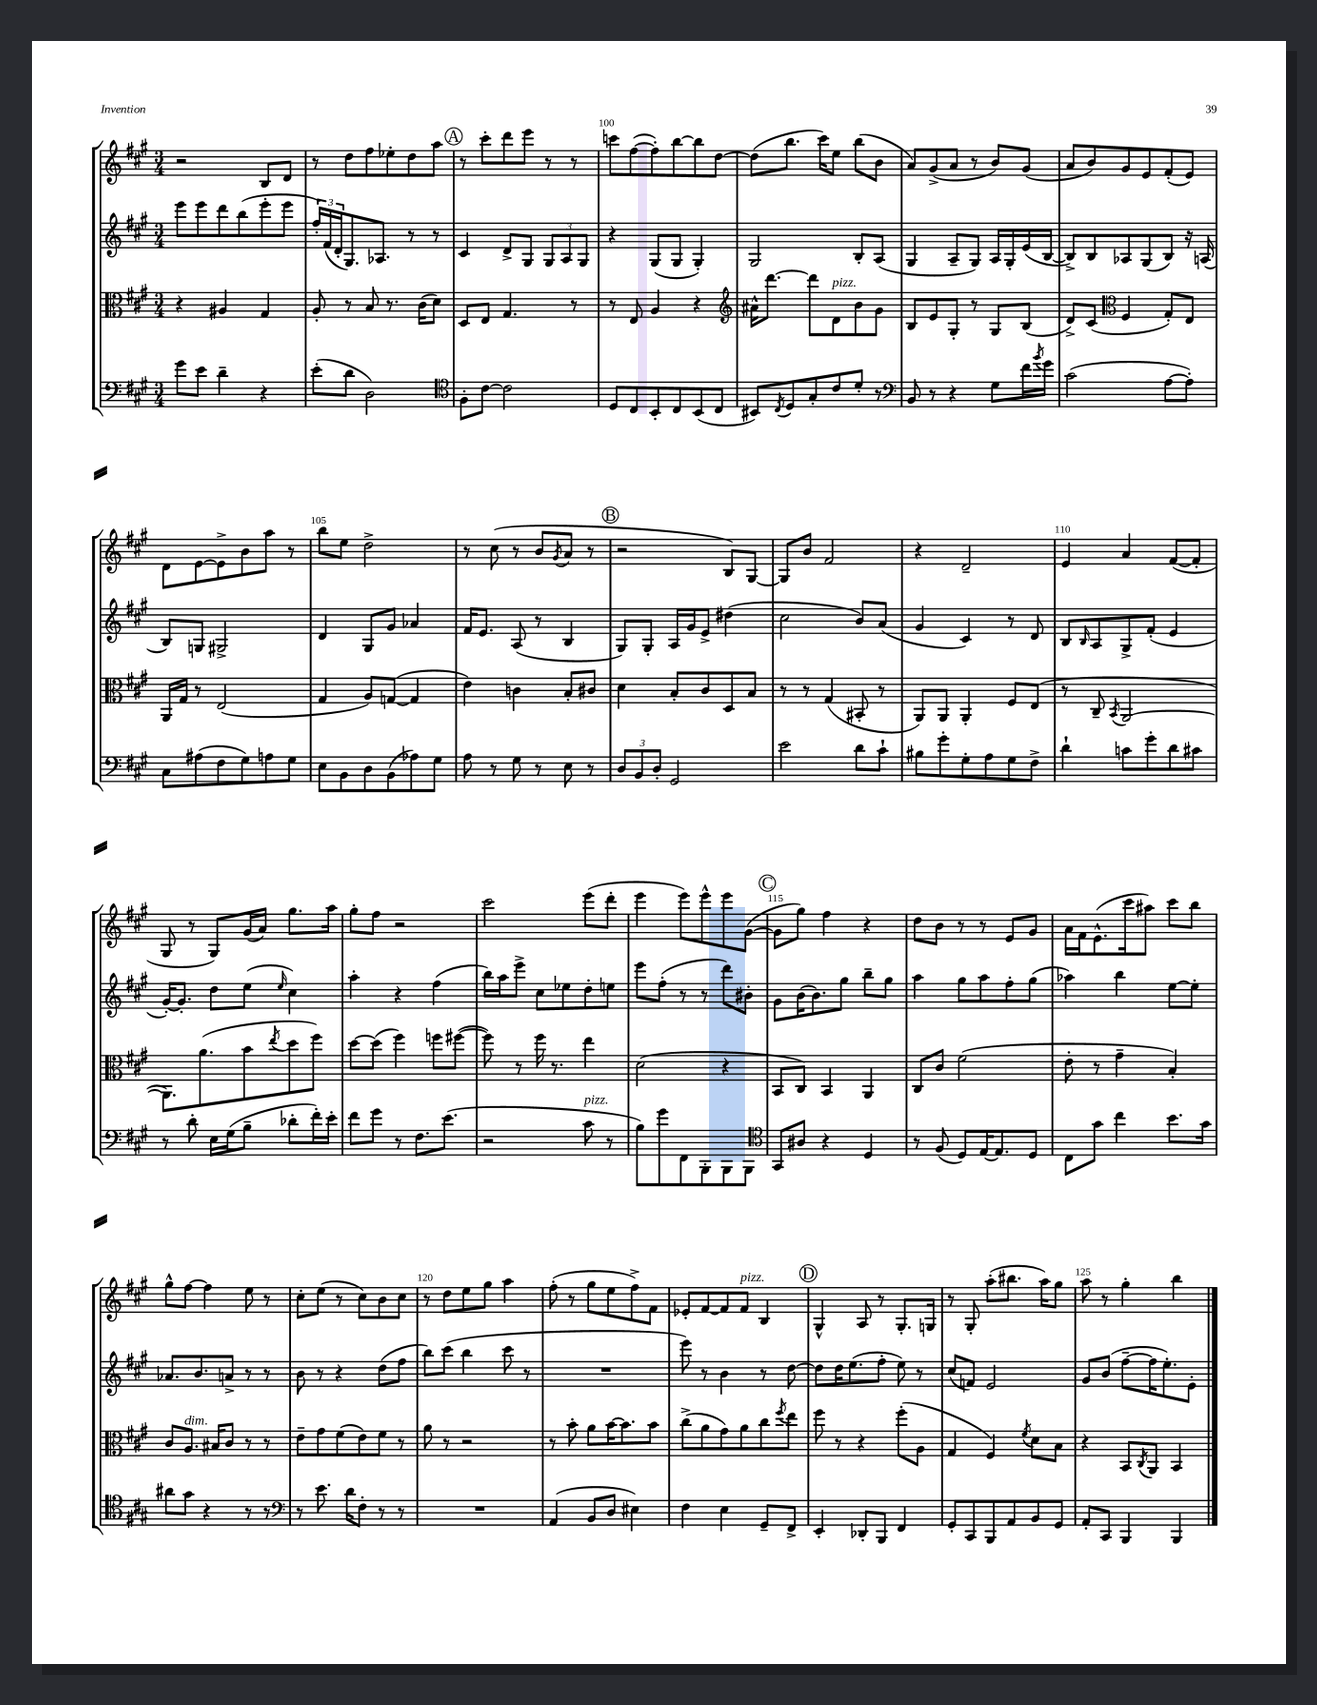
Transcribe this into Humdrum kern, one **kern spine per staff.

**kern	**kern	**kern	**kern
*staff4	*staff3	*staff2	*staff1
*clefF4	*clefC3	*clefG2	*clefG2
*k[f#c#g#]	*k[f#c#g#]	*k[f#c#g#]	*k[f#c#g#]
*M3/4	*M3/4	*M3/4	*M3/4
8g#	4r	8eee	2r
8e	.	8eee	.
4d~	4A#	8ddd	.
.	.	(8bb	.
4r	4G#	8eee'	8B
.	.	8eee	8d
=	=	=	=
(8e'	8A'	24ff#')	8r
.	.	(24f#	.
.	.	24d'	.
8d	8r	8.G#)	8dd
2D)	8B	.	8ff#
.	.	8.A-	.
.	8.r	.	8ee-'
.	.	8r	8dd
.	(16c#	.	.
.	8d)	8r	8aa
=	=	=	=
*clefC4	*	*	*
8F#'	8D	4c#	8r
[8c#	8E	.	8ccc#'
2c#]	4.G#	8d^	8ddd
.	.	8G#	8eee
.	.	12G#	8r
.	.	12A	.
.	8r	.	8r
.	.	12G#	.
=	=	=	=
8D	8r	4r	8ccc
8C#	8E	.	([8ff#
8BB'	4A	(8G#	8ff#'])
8C#	.	8G#	[8bb
(8BB	4r	4G#')	8bb]
8C#	.	.	[8dd
=	=	=	=
*	*clefG2	*	*
8BB#)	16a#^^	2G#	(8dd]
.	[8.ddd	.	.
8qC#	.	.	.
8D	.	.	8.bb
8G#'	8ddd]	.	.
.	.	.	16ccc#)
8c#	8d	.	8ee
8d'	8b	8B'	(8bb
8r	8g#	(8A	8b
=	=	=	=
*clefF4	*	*	*
8BB	8B	4G#	8a)
8r	8e	.	(8g#^
4r	8G#'	8A~	8a
.	8r	8G#)	8r
8G#	8G#	16A	8b)
.	.	16G#'	.
16f#	(8B	(16e	(8g#
8qb	.	.	.
16g#	.	[16B	.
=	=	=	=
(2c#	8d^)	8B^])	8a
.	(8c#	8B	8b)
*	*clefC3	*	*
.	4F#	8A-	8g#
.	.	(8G#	8e
[8A	8G#')	8B)	(8f#'
8A'])	8E	16r	8e)
.	.	(16A	.
=	=	=	=
8C#	16AA	8B)	8d
.	16G#	.	.
(8A#	8r	8G	[8e
8F#	(2E	2G#^	8e^]
8G#)	.	.	8b
8A	.	.	8aa
8G#	.	.	8r
=	=	=	=
8E	4G#	4d	8bb
8BB	.	.	8ee
8D	8A)	8G#	2dd^
(8BB	([8G	8g#	.
8A-)	4G]	4a-	.
8G#	.	.	.
=	=	=	=
8A	4e)	16f#	8r
.	.	8.e	.
8r	.	.	(8cc#
8G#	4c	(8A	8r
8r	.	8r	8b
.	.	.	8qg#
8E	8B'	4B	8a
8r	8c#	.	8r
=	=	=	=
12D	4d	8G#)	2r
12BB	.	.	.
.	.	8G#'	.
12D'	.	.	.
2GG#	8B'	16A	.
.	.	16g#	.
.	8c#	8e^	.
.	8D	(4dd#	8B)
.	8B	.	[8G#
=	=	=	=
2e	8r	2cc#	8G#]
.	8r	.	8b
.	(4G#	.	2f#
8d	8BB#'	8b)	.
8c#`	8r	(8a	.
=	=	=	=
8B#	8AA)	4g#	4r
8g#'	8AA	.	.
8G#'	4AA'	4c#)	2d~
8A	.	.	.
8G#	8F#	8r	.
8F#^	(8E	8d	.
=	=	=	=
4d`	8r	8B	4e
.	.	16qqB	.
.	8C#~	8A	.
.	8qBB	.	.
8c	[2AA	8G#^	4a
8g#'	.	(8f#'	.
8d	.	4e	([8f#
8c#	.	.	8f#']
=	=	=	=
8r	8.AA])	[16g#')	8G#
.	.	8.g#']	.
8d'	.	.	8r
.	(8.a	.	.
16E	.	8dd	8G#)
(16G#	.	.	.
8B~	8b	(8ee	(16g#
.	.	.	16a)
.	8qee	16qqee	.
8d-'	8dd	4cc#)	8.gg#
16f#')	8ff#)	.	.
16e'	.	.	16aa
=	=	=	=
8f#	[8dd	4aa'	8gg#'
8g#	(8dd]	.	8ff#
8r	4ff#)	4r	2r
8.F#	.	.	.
.	8ff	(4ff#	.
(8.e	.	.	.
.	([8ff#	.	.
=	=	=	=
2r	8ff#])	16bb)	2ccc#
.	.	16aa	.
.	8r	8eee^	.
.	16ff#	8cc#	.
.	8.r	.	.
.	.	8ee-	.
8c#	4ee	8dd'	(8eee
8r	.	8ee	8ddd'
=	=	=	=
8B)	(2d	8eee	4eee
8g#	.	(8ff#'	.
8FF#	.	8r	8eee)
8BBB'	.	8r	8eee^^
8BBB	4r	8ddd)	8eee
8BBB	.	8b#'	([8g#
=	=	=	=
*clefC4	*	*	*
8GG#	8BB	8g#	8g#]
8A#	8C#)	(16b	8gg#)
.	.	8.b)	.
4r	4BB	.	4ff#
.	.	8gg#	.
4D	4AA	8bb~	4r
.	.	8gg#	.
=	=	=	=
8r	8C#	4aa	8dd
(8F#	8c#	.	8b
8D)	(2f#	8gg#	8r
[16E	.	8aa	8r
8.E]	.	.	.
.	.	8ff#'	8e
8D	.	(8gg#	8g#
=	=	=	=
8C#	8e'	4aa-)	16a
.	.	.	16f#
8g#	8r	.	(8.e^^
4cc#	4g#~	4bb	.
.	.	.	16ccc#
.	.	.	8aa#)
8.b	4B')	[8ee	8ccc#
.	.	8ee']	8bb
16g#	.	.	.
=	=	=	=
8a#	8c#	8.a-	8gg#^^
8g#	8.A	.	[8ff#
.	.	8.b	.
4r	.	.	4ff#]
.	16B#	.	.
.	8c#	8a^	.
8r	8r	8r	8ee
8r	8r	8r	8r
=	=	=	=
*clefF4	*	*	*
8r	8e~	8b	8cc#'
8.e	8g#	8r	(8ee
.	(8f#	4r	8r
16d	.	.	.
8F#'	8e)	.	8cc#)
8r	8f#	(8dd	8b
8r	8r	8ff#	8cc#
=	=	=	=
2.r	8a	8bb)	8r
.	8r	(8ccc#	8dd
.	2r	4bb	8ee
.	.	.	8gg#
.	.	8ccc#	4aa
.	.	8r	.
=	=	=	=
(4AA	8r	2.r	(8ff#'
.	8b'	.	8r
8BB	8a	.	8gg#
8D	[16b	.	8ee
.	8.b]	.	.
4E#)	.	.	8ff#^)
.	8b	.	8f#
=	=	=	=
4F#	(8cc#^	8eee)	8e-'
.	8a	8r	[8f#
4E	8g#)	4b	8f#]
.	8a	.	8f#
8GG#~	8cc#	8r	4B
.	8qff#	.	.
8FF#^	8ee	[8dd	.
=	=	=	=
4EE'	8ff#	8dd]	4G#^^
.	8r	16dd	.
.	.	(8.ee	.
8DD-'	4r	.	8A
8BBB	.	8ff#'	8r
4FF#	(8ff#'	8ee)	8.G#'
.	8A	8r	.
.	.	.	16G
=	=	=	=
8GG#'	4G#	(8cc#	8r
8CC#	.	8f)	8G#'
8BBB	4F#)	2e	(8aa'
8AA	.	.	8.bb#
.	8qf#	.	.
8BB	8d	.	.
.	.	.	16aa)
8GG#	8B	.	8gg#
=	=	=	=
8AA'	4r	8g#	8aa
8CC#	.	(8b	8r
4BBB	8BB	[8ff#~	4gg#'
.	8qC#	.	.
.	8AA	16ff#]	.
.	.	8.ee')	.
4BBB	4BB	.	4bb
.	.	8e'	.
==	==	==	==
*-	*-	*-	*-
